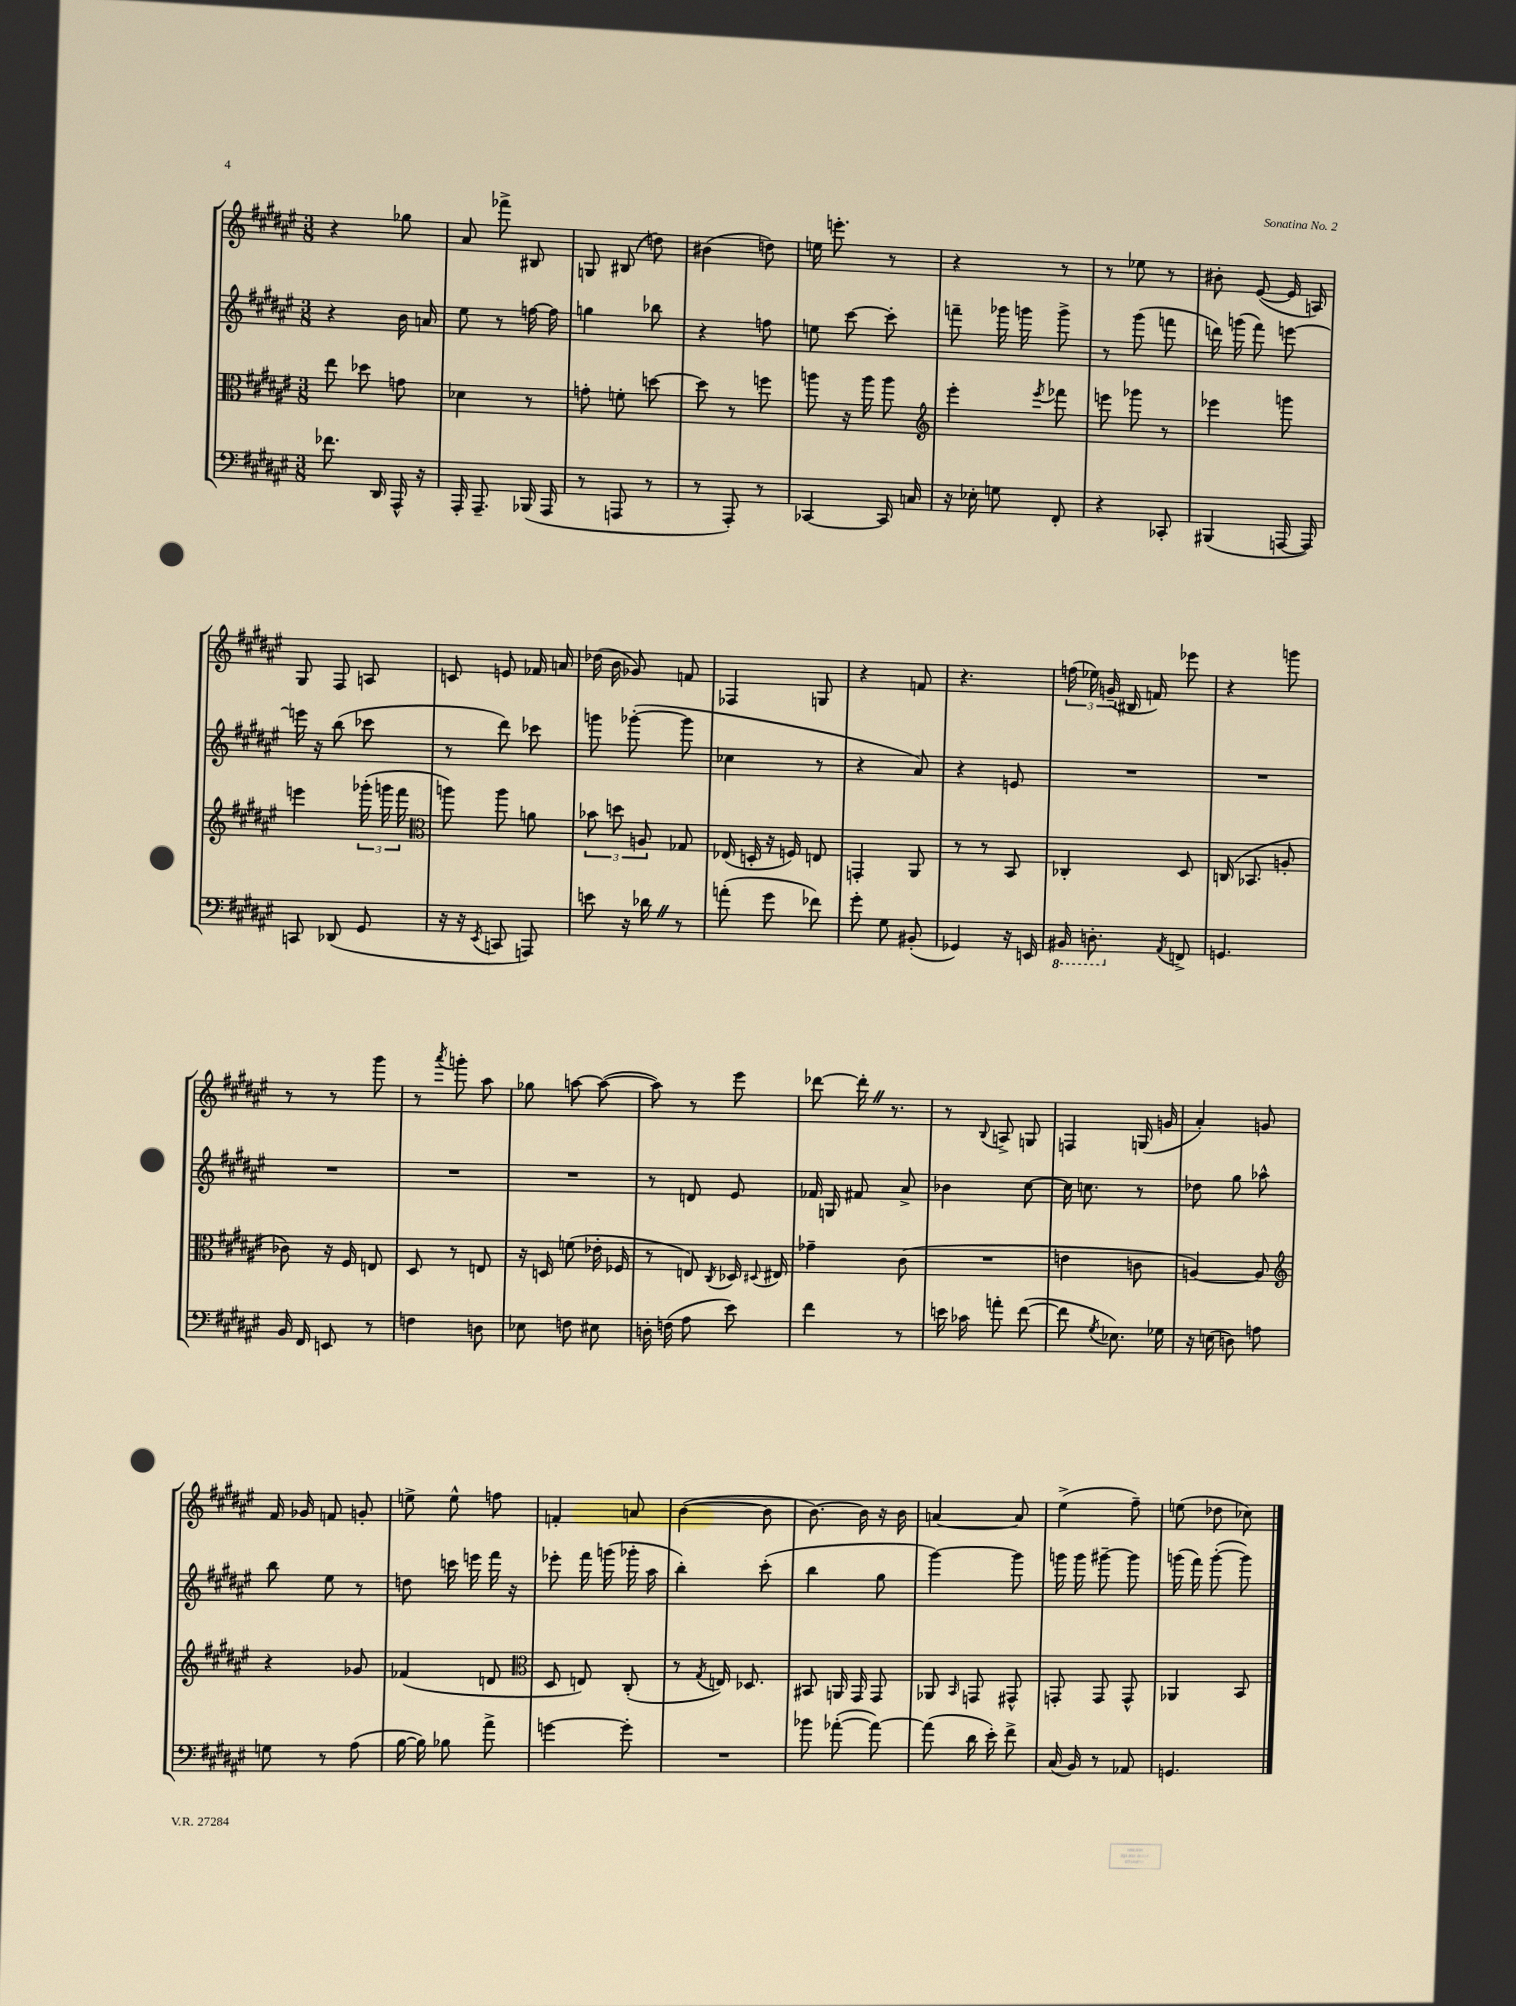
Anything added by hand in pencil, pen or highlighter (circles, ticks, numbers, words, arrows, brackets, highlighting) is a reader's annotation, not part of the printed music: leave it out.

**kern	**kern	**kern	**kern
*staff4	*staff3	*staff2	*staff1
*clefF4	*clefC3	*clefG2	*clefG2
*k[f#c#g#d#a#e#]	*k[f#c#g#d#a#e#]	*k[f#c#g#d#a#e#]	*k[f#c#g#d#a#e#]
*M3/8	*M3/8	*M3/8	*M3/8
8.f-	8ee#	4r	4r
.	8dd-	.	.
16DD#	.	.	.
16AAA#^^	8g	16b	8gg-
16r	.	16a	.
=	=	=	=
16AAA#'	4d-	8ee#	8a#
8.AAA#~	.	.	.
.	.	8r	8fff-^
(16BBB-	8r	[16ff	8B#
16AAA#	.	16ff]	.
=	=	=	=
8r	8g'	4gg	8G
8AAA	8f'	.	(8B#
8r	[8dd	8bb-	8dd)
=	=	=	=
8r	8dd]	4r	(4b#
8AAA#')	8r	.	.
8r	8ff	8ff	8dd)
=	=	=	=
[4CC-	8aa	8ee	16ee
.	.	.	8.eee'
.	16r	[8ccc#	.
.	16aa	.	.
16CC-]	8aa	8ccc#']	8r
16C	.	.	.
=	=	=	=
*	*clefG2	*	*
16r	4eee#'	8fff~	4r
16E-'	.	.	.
8G	.	16ggg-	.
.	.	16ggg	.
.	8qeee#	.	.
8FF#'	8fff-	8ggg^	8r
=	=	=	=
4r	8eee	8r	8r
.	8ggg-	(8ggg#	8ee-
8CC-'	8r	8fff	8r
=	=	=	=
(4BBB#	4eee-	16ddd)	8b#'
.	.	(16ggg	.
.	.	8fff#)	([8e#
[16AAA	8ggg	[8eee	16e#]
16AAA])	.	.	16A)
=	=	=	=
8CC	4eee	16eee]	8G#
.	.	16r	.
(8DD-	.	(8bb	8F#
8GG#	(24ggg-'	8ccc-	8A
.	24ggg	.	.
.	24fff#	.	.
=	=	=	=
*	*clefC3	*	*
16r	8aa)	8r	8c
16r	.	.	.
8qEE#	.	.	.
8CC	8aa	8ddd#)	8e
8AAA)	8a	8ccc-	16f-
.	.	.	16a
=	=	=	=
8e	12b-	8ggg	(16dd-
.	.	.	16b
.	12dd	.	.
16r	.	([8ggg-'	8g-)
.	12A	.	.
16d-	.	.	.
8r	8G-	8ggg-]	8f
=	=	=	=
(8a'	(16E-	4cc-	4F-
.	16D'	.	.
8g#	16r	.	.
.	16F)	.	.
8f-)	8E	8r	8G
=	=	=	=
8g#'	4GG'	4r	4r
8G#	.	.	.
(8BB#'	8AA#	8a#)	8f
=	=	=	=
4GG-)	8r	4r	4.r
.	8r	.	.
16r	8BB	8e	.
16EE	.	.	.
=	=	=	=
16BBB#	4C-'	4.r	(24ff
.	.	.	24ee-)
8.DD'	.	.	.
.	.	.	(24g~
.	.	.	16B#
.	.	.	16f)
8qAA#	.	.	.
8FF^	8D#	.	8eee-
=	=	=	=
4.GG	(16C	4.r	4r
.	8.BB-	.	.
.	8A'	.	8ggg
=	=	=	=
16BB	8c-)	4.r	8r
16FF#	.	.	.
8EE	16r	.	8r
.	16F#	.	.
8r	8E	.	8ggg#
=	=	=	=
4F	8D#	4.r	8r
.	.	.	8qaaa#
.	8r	.	8ggg'
8D	8E	.	8aa#
=	=	=	=
8E-	16r	4.r	8gg-
.	16D	.	.
8F	(8f	.	[8aa
8E#	16e-'	.	(8aa_
.	16F-	.	.
=	=	=	=
16D'	8r	8r	8aa])
(16F	.	.	.
8A#	8E)	8d	8r
.	8qC#	.	.
8e#)	16D-	8e#	8eee#
.	8qqD#	.	.
.	16E#	.	.
=	=	=	=
4f#	4g-~	16f-	[8ddd-
.	.	16G	.
.	.	8f#	16ddd-']
.	.	.	8.r
8r	(8c#	8a#^	.
=	=	=	=
16e	4.r	4b-	8r
16c-	.	.	.
.	.	.	8qqB
8a'	.	.	8A^
([8f#	.	[8cc#	8G
=	=	=	=
8f#]	4e	16cc#]	4F
.	.	8.cc	.
8qG#	.	.	.
8.E-)	.	.	.
.	8c	8r	(16G
16G-	.	.	16g
=	=	=	=
16r	[4A)	8dd-	4a#')
(16E	.	.	.
8D)	.	8gg#	.
8A	8A]	8aa-^^	8g
=	=	=	=
*	*clefG2	*	*
8G	4r	8bb	16f#
.	.	.	16g-
8r	.	8ee#	8f
(8A#	8g-	8r	8g'
=	=	=	=
[16B	(4f-	8dd	8ee^
16B])	.	.	.
8B-	.	16ccc	8ee^^
.	.	16eee	.
8a#^	8d	16fff#	8ff
.	.	16r	.
=	=	=	=
*	*clefC3	*	*
[4g	8D#	8eee-'	4f'
.	8E)	16fff#	.
.	.	(16ggg	.
8g']	(8C#'	16ggg-'	8a
.	.	16aa#	.
=	=	=	=
4.r	8r	4bb')	([4b
.	8qG#	.	.
.	16E)	.	.
.	8.D-	.	.
.	.	(8ccc#'	8b]
=	=	=	=
8b-	8BB#	4bb	[8.b)
([8a-'	16AA	.	.
.	16GG#	.	16b]
8a-_)	8GG#	8gg#	16r
.	.	.	16b
=	=	=	=
(8a-]	8AA-	[4ggg#)	[4a
.	16qqBB	.	.
16d#	8GG	.	.
16e#')	.	.	.
8f#^	8GG#^^	8ggg#]	8a]
=	=	=	=
(16C#	8GG'	16ggg	(4ee#^
16BB)	.	16ggg	.
8r	8GG	[8ggg#~	.
8AA-	8GG^^	8ggg#]	8ff#~)
=	=	=	=
4.GG	4AA-	(16ggg	(8ee
.	.	16fff#)	.
.	.	([8ggg'	8dd-
.	8BB	8ggg])	8cc-)
==	==	==	==
*-	*-	*-	*-
